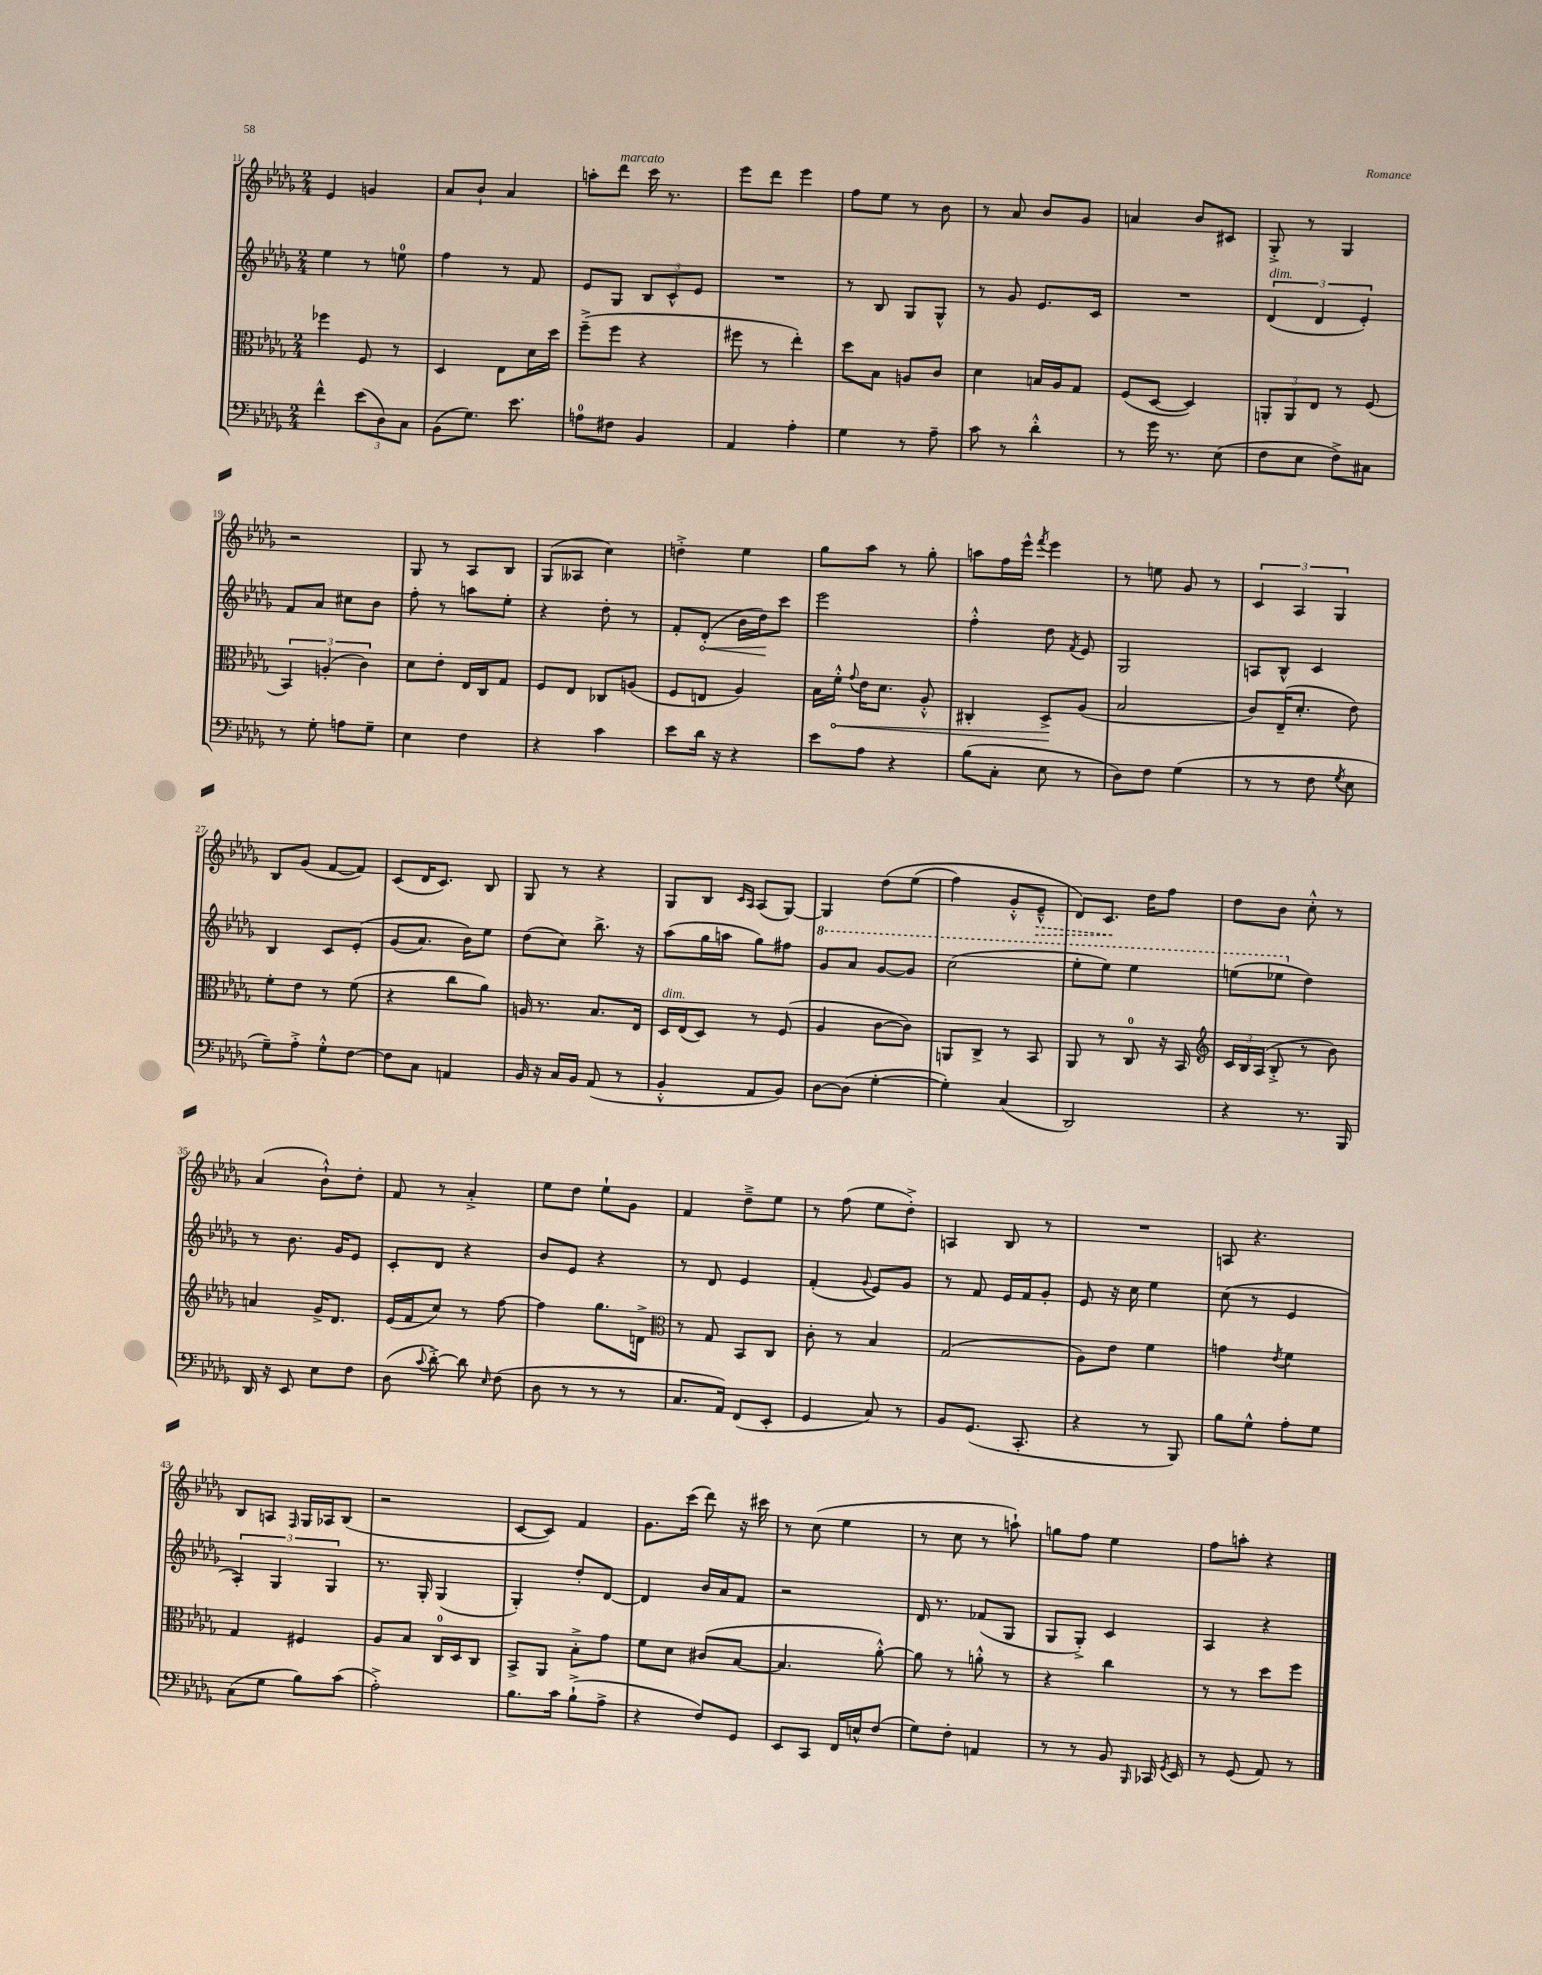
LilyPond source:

<<
\new StaffGroup <<
\new Staff = "s0" {
    \clef treble \key des \major \numericTimeSignature \time 2/4
    \autoBeamOff ees'4 g'4 |
    aes'8[ bes'8]-! aes'4 |
    a''8[-. des'''8]^\markup { \italic "marcato" } c'''16 r8. |
    ees'''8[ des'''8] ees'''4 |
    f''8[ ees''8] r8 bes'8 |
    r8 aes'8 bes'8[ ges'8] |
    a'4 bes'8[ cis'8] |
    ges8-.-> r8 ges4 |
    r2 |
    ges8 r8 aes8[ bes8] |
    ges8[( aeses8] c''4) |
    d''4-.-> ees''4 |
    ges''8[ aes''8] r8 ges''8-. |
    a''8[ f''16 ees'''16]-^ \acciaccatura { f'''8 } ees'''4 |
    r8 e''8 ges'8 r8 |
    \tuplet 3/2 { c'4 aes4 ges4 } |
    bes8[ ges'8]( f'8[~ f'8]) |
    c'8[( des'16 c'8.]) bes8 |
    ges8 r8 r4 |
    ges8[ bes8] \grace { c'16[ aes16] } aes8[( ges8]~) |
    ges4 des''8[\( ees''8]( |
    f''4) ges'8[-.-^ \once \override Hairpin.style = #'dashed-line ees'8]---^\> |
    des'8[\) c'8.]\! des''16[ f''8] |
    des''8[ bes'8] c''8-.-^ r8 |
    aes'4( bes'8[-!-^) des''8]-. |
    f'8 r8 aes'4-.-> |
    ees''8[ des''8] ees''8[-! ges'8] |
    f'4 des''8[---> ees''8] |
    r8 f''8( ees''8[ des''8]-.->) |
    a4 bes8 r8 |
    R2 |
    a8 r4. |
    bes8[ a8] \grace { f16 } ges16[ aes16 bes8]( |
    r2 |
    c'8[~ c'8]) f'4 |
    ges'8.[ c'''16]( des'''8) r16 cis'''16 |
    r8 c''8( ees''4 |
    r8 c''8 r8 a''8-!) |
    g''8[ f''8] ees''4 |
    f''8[ a''8]-. r4 \bar "|." |
}
\new Staff = "s1" {
    \clef treble \key des \major \numericTimeSignature \time 2/4
    \autoBeamOff ees''4 r8 e''8-0 |
    f''4 r8 f'8 |
    ees'8[ ges8] \tuplet 3/2 { bes8[ c'8-^ ees'8] } |
    R2 |
    r8 bes8 ges8[ ges8]-^ |
    r8 ges'8 ees'8.[ c'16] |
    R2 |
    \tuplet 3/2 { des'4^\markup { \italic "dim." }( des'4 ees'4-.) } |
    f'8[ aes'8] cis''8[ bes'8] |
    f''8-. r8 a''8[ ees''8]-. |
    r4 des''8-. r8 |
    f'8[-. \once \override Hairpin.circled-tip = ##t des'8]-.\<( bes'16[ des''16\!) c'''8] |
    ees'''2 |
    f''4-.-^ des''8 \acciaccatura { f'8 } ees'8 |
    ges2 |
    a8[ bes8]-^ c'4 |
    bes4 c'8[ ees'8]-.\( |
    ges'8[( aes'8.]) bes'16[\) ees''8] |
    des''8[( c''8]) bes''8.-> r16 |
    aes''8[( ges''16 a''16] ges''8[) fis''8] |
    \ottava #1 ges''8[ aes''8] ges''8[~ ges''8] |
    c'''2( |
    ees'''8[-. ees'''8]) ees'''4 |
    e'''8[( ees'''8] \ottava #0 des''4) |
    r8 bes'8. ges'16[ ees'8] |
    c'8[-. des'8] r4 |
    bes'8[ ees'8] r4 |
    r8 des'8 ees'4 |
    f'4-.( \appoggiatura { ges'8 } ees'8[) ges'8] |
    r8 f'8 ees'16[ f'16 ges'8]-. |
    ees'8 r16 c''16 ees''4 |
    c''8( r8 ees'4 |
    \tuplet 3/2 { aes4-.) ges4 ges4 } |
    r8. ges16-. ges4( |
    ges4-.) des''8[-. des'8]~ |
    des'4 bes'16[ aes'16 f'8] |
    r2 |
    des'16 r8. fes'8[( ges8] |
    ges8[ ges8]-.->) c'4 |
    aes4 r4 \bar "|." |
}
\new Staff = "s2" {
    \clef alto \key des \major \numericTimeSignature \time 2/4
    \autoBeamOff fes''4 f8 r8 |
    des4 ees8[ des'16 des''16] |
    f''8[--->( f''8] r4 |
    fis''8 r8 ees''4-.) |
    des''8[ bes8] a8[ c'8] |
    des'4 b16[ aes16 ges8] |
    f8[( des8]~ des4) |
    \tuplet 3/2 { a,8[-. a,8 ees8] } r8 f8( |
    \tuplet 3/2 { bes,4) a4-.( c'4) } |
    des'8[ ees'8]-. ees16[ c16 ges8] |
    f8[ ees8] ces8[ a8]( |
    f8[ e8] aes4) |
    bes16[ \once \override Hairpin.circled-tip = ##t f'16]-.-^\< \appoggiatura { ges'8 } ees'16[ des'8.] aes8-.-^ |
    cis4-. des8[->\! aes8]( |
    bes2 |
    c'8[) ees16--( des'8.]-. ees'8) |
    f'8[-. ees'8] r8 f'8( |
    r4 c''8[ aes'8]) |
    a16 r8. bes8.[ ees16] |
    des16[^\markup { \italic "dim." } ees16( des8]) r8 f8( |
    aes4 c'8[~ c'8]) |
    a,8[ c8]-> r8 bes,8 |
    aes,8 r8 c8-0 r16 bes,16 |
    \clef treble \tuplet 3/2 { c'16[ bes16 aes16]( } bes8-.-> r8 bes'8) |
    a'4 ges'16[-> des'8.] |
    ees'16[( f'16 c''8]) r8 f''8~ |
    f''4 ges''8.[ d'16]-> |
    \clef alto r8 ges8 bes,8[ c8] |
    c'8-. r8 bes4 |
    ges2( |
    aes8[) ees'8] f'4 |
    g'4 \acciaccatura { ees'8 } f'4 |
    ges4 fis4 |
    aes8[ bes8] c16[-0 des16 c8] |
    bes,8[-> aes,8] bes8[-.-> ges'8] |
    f'8[ des'8] cis'8[( bes8]~ |
    bes4. aes'8~-.-^) |
    aes'8 r8 a'8-.-^ r8 |
    r4 c''4 |
    r8 r8 des''8[ f''8] \bar "|." |
}
\new Staff = "s3" {
    \clef bass \key des \major \numericTimeSignature \time 2/4
    \autoBeamOff f'4-^ \tuplet 3/2 { ees'8[( des8) c8] } |
    bes,8[( ges8.]) ees'8. |
    a8[-0 fis8] bes,4 |
    aes,4 aes4-. |
    ges4 r8 aes8-- |
    c'8 r8 des'4-.-^ |
    r8 ges'16 r8. ees8( |
    f8[ ees8] f8[->) cis8] |
    r8 ges8-. a8[ ges8]-- |
    ees4 f4 |
    r4 c'4 |
    ees'8[ des'16] r16 r4 |
    ees'8[ aes8] r4 |
    bes8[( c8]-. ees8 r8 |
    des8[) f8] ges4( |
    r8 r8 f8 \acciaccatura { ges8 } ees8 |
    ges8[--) aes8]-.-> ges8[-.-^ f8]~ |
    f8[ c8] a,4 |
    bes,16 r16 c16[ bes,16] aes,8( r8 |
    bes,4-.-^ aes,8[ bes,8]) |
    des8[~ des8]( ges4~-. |
    ges4-.) c4( |
    des,2) |
    r4 r8. bes,,16 |
    des,16 r16 ees,8 ees8[ f8] |
    des8( \appoggiatura { c'8 } des'8~-.->) des'8 \grace { ees16 } f8( |
    des8 r8 r8 r8 |
    c8.[ aes,16]) f,8[( ees,8]-. |
    ges,4 c8) r8 |
    bes,8[ ges,8.]( c,8.-. |
    r4 r8 bes,,8) |
    bes8[ ges8]-^ aes8[-. ges8] |
    c8[( ges8] bes8[) c'8]( |
    aes2-.->) |
    bes8.[ c'16] bes8[-!->( aes8]-> |
    r4 f8[) ges,8] |
    ees,8[ c,8] f,16[ e16-^ f8]( |
    ges8[) f8]-. a,4 |
    r8 r8 bes,8 \grace { bes,,16 } ces,16 \acciaccatura { ges,8 } ees,16 |
    r8 ges,8( aes,8) r8 \bar "|." |
}
>>
>>
\layout { \context { \Score currentBarNumber = #11 } }
